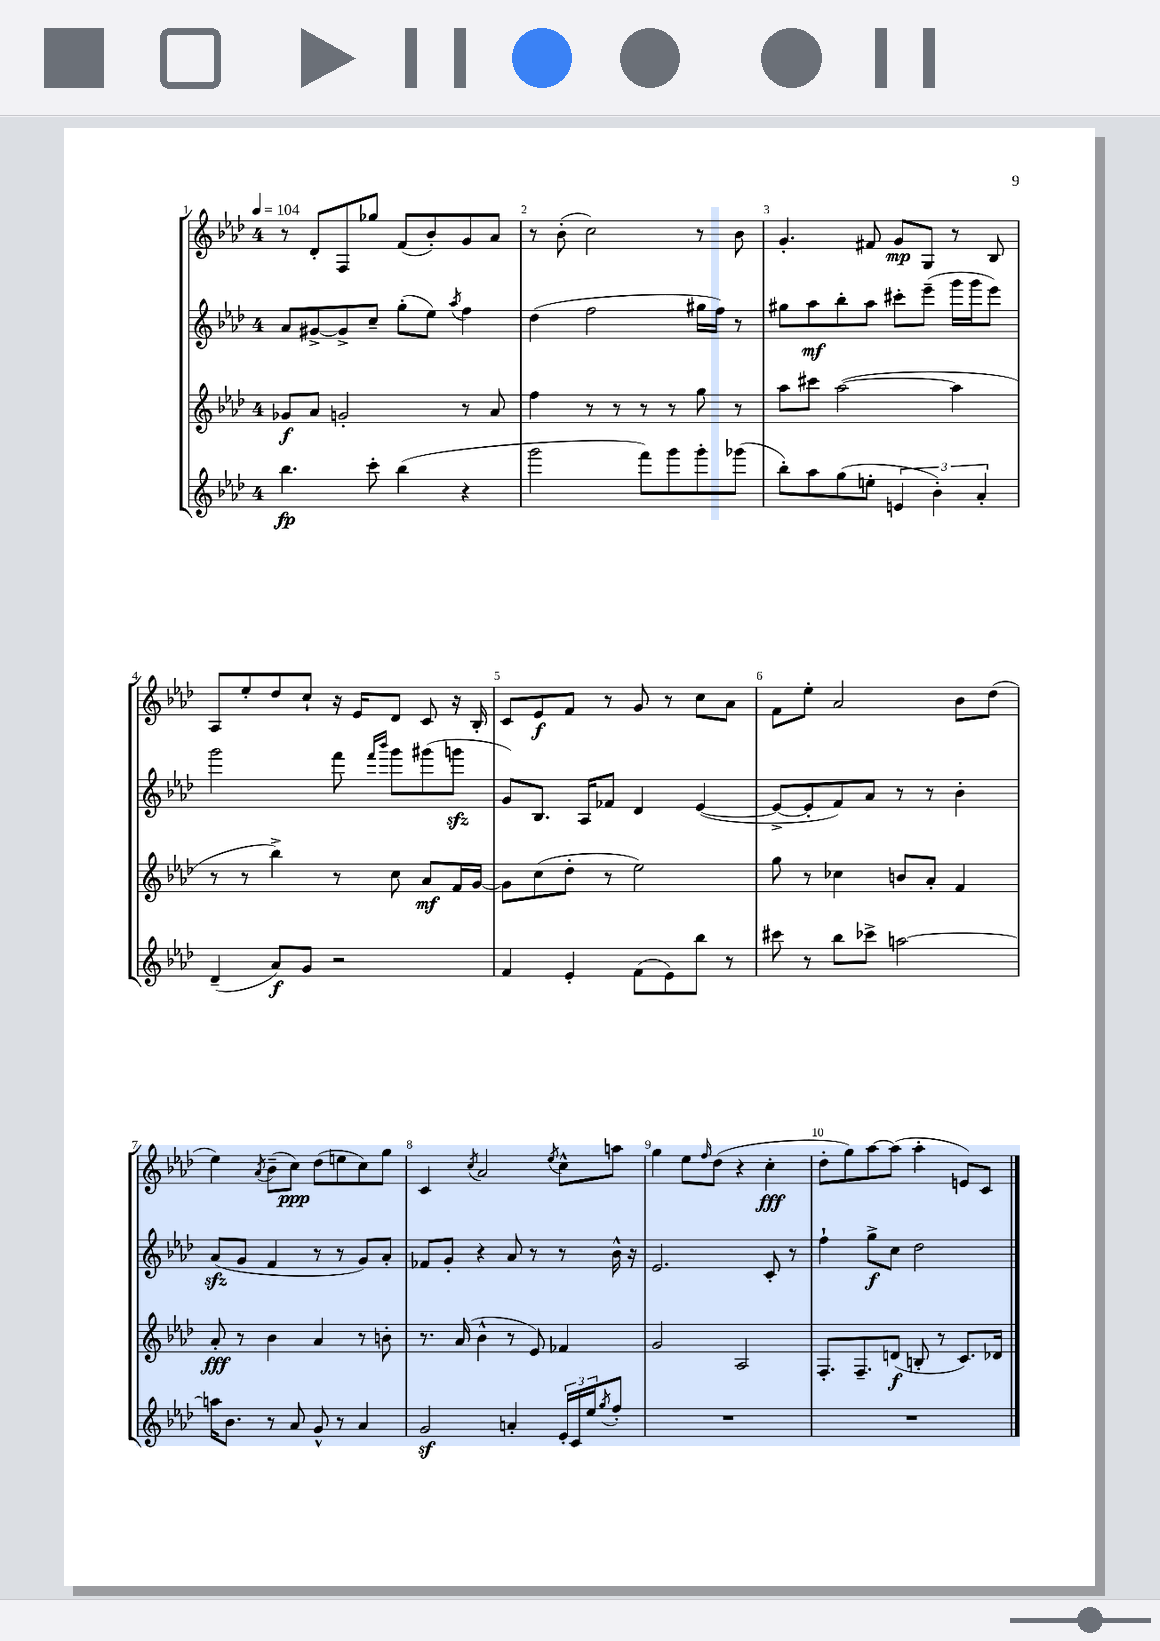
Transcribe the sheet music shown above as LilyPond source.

<<
\new StaffGroup <<
\new Staff = "s0" {
    \clef treble \key aes \major \once \override Staff.TimeSignature.style = #'single-digit \time 4/4 \tempo 4 = 104
    r8 des'8-. f8 ges''8 f'8( bes'8-.) g'8 aes'8 |
    r8 bes'8-.( c''2) r8 bes'8 |
    g'4.-. fis'8 g'8\mp g8 r8 bes8 |
    aes8 ees''8-. des''8 c''8-! r16 ees'16 des'8 c'8 r16 bes16-. |
    c'8 ees'8\f f'8 r8 g'8 r8 c''8 aes'8 |
    f'8 ees''8-. aes'2 bes'8 des''8( |
    ees''4) \acciaccatura { aes'8 } bes'8--( c''8\ppp) des''8( e''8 c''8) g''8 |
    c'4 \acciaccatura { c''8 } aes'2 \acciaccatura { ees''8 } c''8-^ a''8 |
    g''4 ees''8 \grace { f''16 } des''8( r4 c''4-.\fff |
    des''8-. g''8) aes''8~ aes''8( aes''4-. e'8) c'8 \bar "|." |
}
\new Staff = "s1" {
    \clef treble \key aes \major \once \override Staff.TimeSignature.style = #'single-digit \time 4/4
    aes'8 gis'8~-> gis'8-> c''8-- g''8-.( ees''8) \acciaccatura { aes''8 } f''4 |
    des''4( f''2 gis''16 f''16) r8 |
    gis''8 aes''8\mf bes''8-. aes''8 cis'''8-. ees'''8--( g'''16 g'''16 ees'''8) |
    g'''2 f'''8 \grace { f'''16 bes'''16 } g'''8 gis'''8( g'''8\sfz |
    g'8) bes8. aes16 fes'8 des'4 ees'4~( |
    ees'8~-> ees'8-. f'8) aes'8 r8 r8 bes'4-. |
    aes'8\sfz( g'8 f'4 r8 r8 g'8) aes'8-. |
    fes'8 g'8-. r4 aes'8 r8 r8 bes'16-^ r16 |
    ees'2. c'8-. r8 |
    f''4-! g''8->\f c''8 des''2 \bar "|." |
}
\new Staff = "s2" {
    \clef treble \key aes \major \once \override Staff.TimeSignature.style = #'single-digit \time 4/4
    ges'8\f aes'8 g'2-. r8 aes'8 |
    f''4 r8 r8 r8 r8 g''8 r8 |
    aes''8 cis'''8 aes''2~( aes''4 |
    r8 r8 bes''4->) r8 c''8 aes'8\mf f'16 g'16~ |
    g'8 c''8( des''8-. r8 ees''2) |
    g''8 r8 ces''4 b'8 aes'8-. f'4 |
    aes'8-.\fff r8 bes'4 aes'4 r8 b'8-. |
    r8. aes'16( bes'4-^ r8 ees'8) fes'4 |
    g'2 aes2 |
    f8.-. f8.-- d'8\f( b8-. r8 c'8.) des'16 \bar "|." |
}
\new Staff = "s3" {
    \clef treble \key aes \major \once \override Staff.TimeSignature.style = #'single-digit \time 4/4
    bes''4.\fp c'''8-. bes''4( r4 |
    g'''2 f'''8) g'''8 g'''8-. ges'''8( |
    bes''8-.) aes''8 g''8( e''8-. \tuplet 3/2 { e'4 bes'4-.) aes'4-. } |
    des'4--( aes'8\f) g'8 r2 |
    f'4 ees'4-. f'8( ees'8) bes''8 r8 |
    cis'''8 r8 bes''8 ces'''8-> a''2~ |
    a''16 bes'8. r8 aes'8 g'8-^ r8 aes'4 |
    g'2\sf a'4-. \tuplet 3/2 { ees'16-. c'16 ees''16 } \acciaccatura { g''8 } f''8-. |
    R1 |
    R1 \bar "|." |
}
>>
>>
\layout { \context { \Score \override BarNumber.break-visibility = ##(#f #t #t) barNumberVisibility = #all-bar-numbers-visible } }
